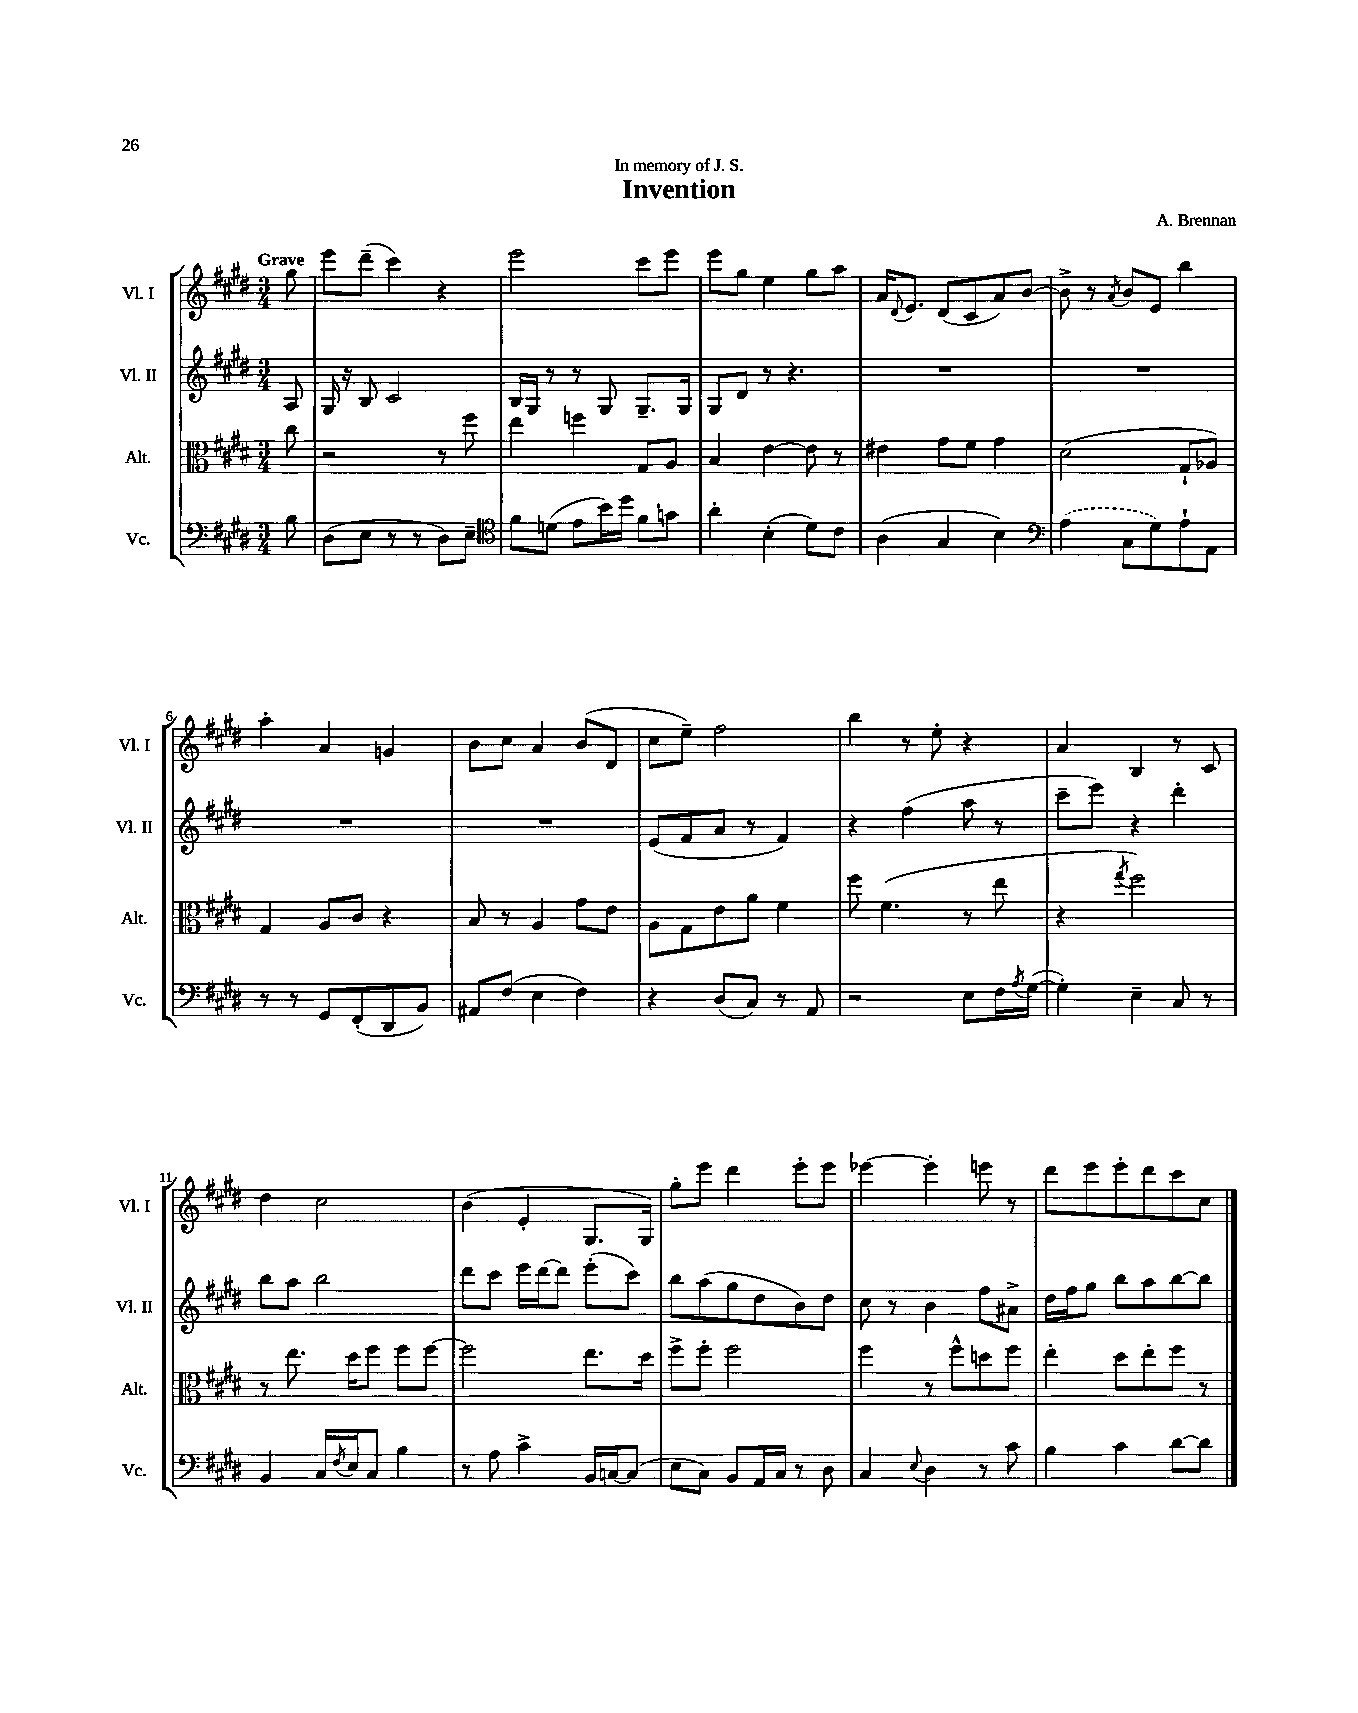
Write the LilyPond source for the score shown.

\header { title = "Invention" composer = "A. Brennan" dedication = "In memory of J. S." }
<<
\new StaffGroup <<
\new Staff = "s0" \with { instrumentName = "Vl. I" shortInstrumentName = "Vl. I" } {
    \clef treble \key e \major \numericTimeSignature \time 3/4 \partial 8 \tempo "Grave"
    gis''8 |
    e'''8 dis'''8--( cis'''4) r4 |
    e'''2 cis'''8 e'''8 |
    e'''8 gis''8 e''4 gis''8 a''8 |
    a'16 \appoggiatura { dis'8 } e'8. dis'8( cis'8 a'8) b'8~ |
    b'8-> r8 \acciaccatura { a'8 } b'8 e'8 b''4 |
    a''4-. a'4 g'4 |
    b'8 cis''8 a'4 b'8( dis'8 |
    cis''8 e''8--) fis''2 |
    b''4 r8 e''8-. r4 |
    a'4 b4 r8 cis'8 |
    dis''4 cis''2 |
    b'4( e'4-. gis8. gis16) |
    gis''8-. e'''8 dis'''4 e'''8-. e'''8 |
    ees'''4~ ees'''4-. e'''8 r8 |
    dis'''8 e'''8 e'''8-. dis'''8 cis'''8 cis''8 \bar "|." |
}
\new Staff = "s1" \with { instrumentName = "Vl. II" shortInstrumentName = "Vl. II" } {
    \clef treble \key e \major \numericTimeSignature \time 3/4 \partial 8
    a8 |
    gis16 r16 b8 cis'2 |
    b16 gis16 r8 r8 gis8 gis8.-- gis16 |
    gis8 dis'8 r8 r4. |
    R2. |
    R2. |
    R2. |
    R2. |
    e'8( fis'8 a'8 r8 fis'4) |
    r4 fis''4( a''8 r8 |
    cis'''8-- e'''8) r4 dis'''4-. |
    b''8 a''8 b''2 |
    dis'''8 cis'''8 e'''16 dis'''16~ dis'''8 e'''8-.( cis'''8) |
    b''8 a''8( gis''8 dis''8 b'8) dis''8 |
    cis''8 r8 b'4 fis''8 ais'8-> |
    dis''16 fis''16 gis''8 b''8 a''8 b''8~ b''8 \bar "|." |
}
\new Staff = "s2" \with { instrumentName = "Alt." shortInstrumentName = "Alt." } {
    \clef alto \key e \major \numericTimeSignature \time 3/4 \partial 8
    cis''8 |
    r2 r8 fis''8 |
    e''4 f''4 gis8 a8 |
    b4 e'4~ e'8 r8 |
    eis'4 gis'8 fis'8 gis'4 |
    dis'2( gis8-! aes8) |
    gis4 a8 cis'8 r4 |
    b8 r8 a4 gis'8 e'8 |
    a8 gis8 e'8 a'8 fis'4 |
    fis''8 fis'4.( r8 e''8 |
    r4 \acciaccatura { gis''8 } fis''2) |
    r8 e''8. dis''16 fis''8 fis''8 fis''8~ |
    fis''2 e''8. dis''16 |
    fis''8-> fis''8-. fis''2 |
    fis''4 r8 fis''8-^ d''8 fis''8 |
    e''4-. dis''8 e''8-. fis''8 r8 \bar "|." |
}
\new Staff = "s3" \with { instrumentName = "Vc." shortInstrumentName = "Vc." } {
    \clef bass \key e \major \numericTimeSignature \time 3/4 \partial 8
    b8 |
    dis8( e8 r8 r8 dis8) e8-- |
    \clef tenor fis'8 d'8( e'8 b'16) dis''16 fis'8 g'8 |
    a'4-. b4-.( dis'8) cis'8 |
    a4( gis4 b4) |
    \clef bass \once \slurDashed a4( cis8 gis8) a8-! a,8 |
    r8 r8 gis,8 fis,8-.( dis,8 b,8) |
    ais,8 fis8( e4 fis4) |
    r4 dis8( cis8) r8 a,8 |
    r2 e8 fis16 \acciaccatura { a8 } gis16~( |
    gis4-.) e4-- cis8 r8 |
    b,4 cis16 \acciaccatura { fis8 } e16 cis8 b4 |
    r8 a8 cis'4-> b,16 c16~ c8( |
    e8 cis8) b,8 a,16 cis16 r8 dis8 |
    cis4 \appoggiatura { e8 } dis4 r8 cis'8 |
    b4 cis'4 dis'8~ dis'8 \bar "|." |
}
>>
>>
